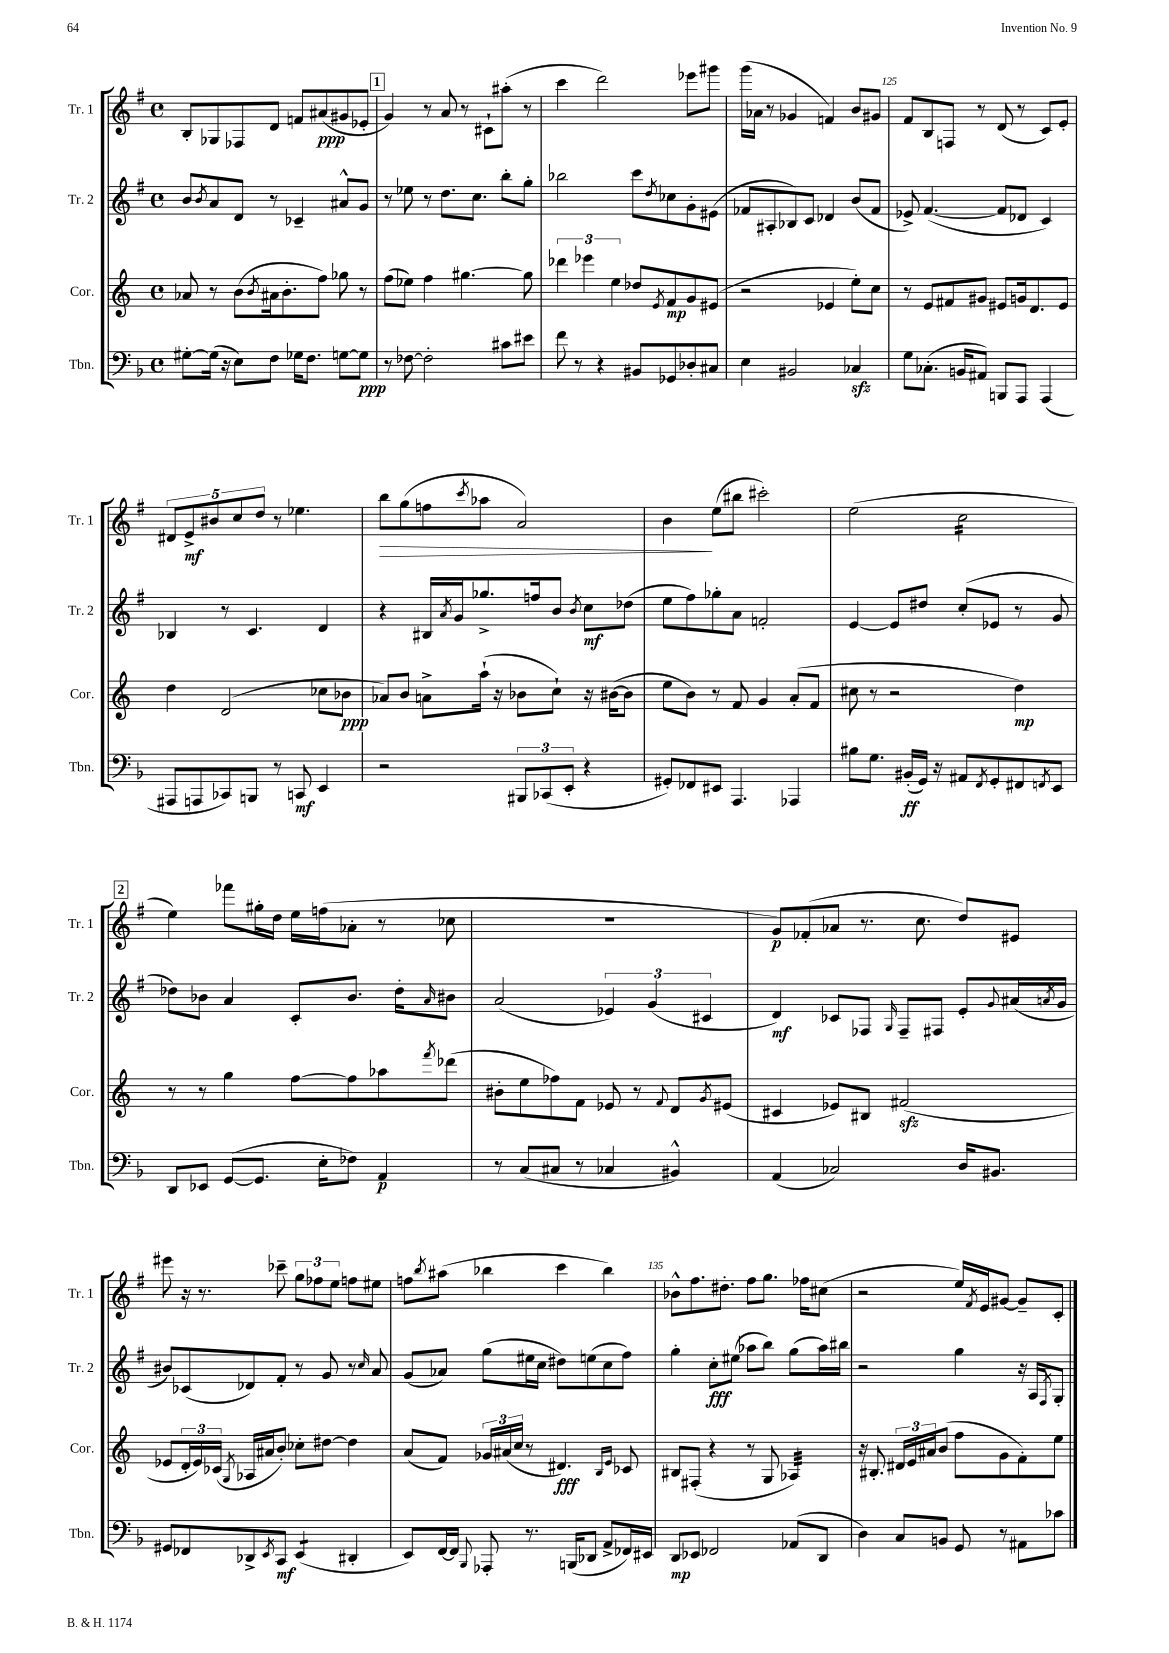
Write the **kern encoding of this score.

**kern	**kern	**kern	**kern
*staff4	*staff3	*staff2	*staff1
*clefF4	*clefG2	*clefG2	*clefG2
*k[b-]	*k[]	*k[f#]	*k[f#]
*M4/4	*M4/4	*M4/4	*M4/4
*met(c)	*met(c)	*met(c)	*met(c)
[8G#'\L	8a-/	8b/L	8B'/L
.	.	8qb/	.
(16G#\]Jk	8r	8a/	8G-/
16r	.	.	.
8E\L)	(8b\L	8d/J	8F-/
.	8qb/	.	.
8F\J	16a#\k	8r	8d/J
.	8.b'\	.	.
16G-\LK	.	4c-~/	8f/L
8.F\J	.	.	.
.	8ff\J)	.	(8a#/
[8G\L	8gg-\	8a#^^/L	8g#/
8G\]J	8r	8g/J	8e-'/J
=	=	=	=
8r	(8ff\L	8r	4g/)
[8F-\	8ee-\J)	8ee-\	.
2F-'\]	4ff\	8r	8r
.	.	8.dd\L	8a/
.	[4.gg#\	.	8r
.	.	8.cc\J	.
.	.	.	8c#`\L
8c#\L	.	8bb'\L	(8aa#'\J
8e#\J	8gg#\]	8gg'\J	8r
=	=	=	=
8f\	6ddd-\	2bb-\	4ccc\
8r	.	.	.
.	6eee-\	.	.
4r	.	.	2ddd\)
.	6ee\	.	.
8BB#/L	8dd-/L	8ccc\L	.
.	8qe/	8qdd/	.
8GG-/	8f/	8cc-\	.
8D-'/	8g/	8g'\	8eee-\L
8C#/J	(8e#/J	(8e#\J	8ggg#\J
=	=	=	=
4E\	2r	8f-/L	(16ggg\LL
.	.	.	16a-\JJ
.	.	8A#'/	8r
2BB#/	.	8B-/)	4g-/
.	.	8c/J	.
.	4e-/	4d-/	4f/)
4C-/	8ee'\L)	(8b/L	8b/L
.	8cc\J	8f-/J	8g#/J
=	=	=	=
8G\L	8r	8e-^/)	8f#/L
(8.C-'\J	8e/L	([4.f#/	8B/
.	8f#/	.	8F/J
16BB/LK	.	.	.
8AA#/J)	8g#/J	.	8r
8BBB/L	8e#/L	8f#/]L	(8d/
8AAA/J	16g/k	8d-/J	8r
.	8.d/	.	.
(4AAA/	.	4c/)	8c/L)
.	8e#/J	.	8e'/J
=	=	=	=
8AAA#/L	4dd\	4B-/	10d#/L
.	.	.	10e^/
8AAA/	.	.	.
.	.	.	10b#/
8CC-/)	(2d/	8r	.
.	.	.	10cc/
8BBB/J	.	4.c/	.
.	.	.	10dd/J
8r	.	.	8r
8CC/	.	.	4.ee-\
4EE/	8cc-\L	4d/	.
.	8b-\J	.	.
=	=	=	=
2r	8a-/L)	4r	8bb\L
.	8b/J	.	(8gg\
.	8a^\L	16B#/LL	8ff\
.	.	8qa/	.
.	.	16g/J	.
.	.	.	8qccc/
.	(16aa`\Jk	8.gg-^/	8aa-\J
.	16r	.	.
12BBB#/L	8b-\L	.	2a/)
.	.	16ff/k	.
(12CC-/	.	.	.
.	8cc`\J)	8b/J	.
12EE'/J	.	.	.
.	.	8qb/	.
4r	16r	8cc\L	.
.	([16b#\LK	.	.
.	8b#\]J	(8dd-\J	.
=	=	=	=
8GG#'/L)	8ee\L	8ee\L	4b\
8FF-/	8b\J)	8ff#\)	.
8EE#/J	8r	8gg-'\	(8ee\L
4.AAA/	8f/	8a\J	8bb#\J
.	4g/	2f'/	2ccc#'\)
4AAA-/	(8a'/L	.	.
.	8f/J	.	.
=	=	=	=
8B#\L	8cc#\	[4e/	(2ee\
8.G\J	8r	.	.
.	2r	8e/]L	.
(16BB#'/LL	.	.	.
16GG/JJ)	.	8dd#/J	.
16r	.	.	.
8AA#/L	.	(8cc'/L	2cc\
8qFF/	.	.	.
8GG'/	.	8e-/J	.
8FF#/	4dd\)	8r	.
8qFF/	.	.	.
8EE/J	.	8g/	.
=	=	=	=
8DD/L	8r	8dd-\L)	4ee\)
8EE-/J	8r	8b-\J	.
([8GG/L	4gg\	4a/	8fff-\L
8.GG/]J	.	.	16gg#'\L
.	.	.	16dd\JJ
.	[8ff\L	8c'/L	16ee\LL
16E'\LK	.	.	(16ff\J
8F-\J)	8ff\]	8.b-/J	8a-'\J
4AA/	8aa-\	.	8r
.	.	16dd-'\LK	.
.	8qfff/	16qqa/	.
.	(8ddd-\J	8b#\J	8cc-\
=	=	=	=
8r	8b#'\L	(2a/	1r
(8C/L	8ee\	.	.
8C#/J	8ff-\)	.	.
8r	8f\J	.	.
4C-/	8e-/	6e-/)	.
.	8r	.	.
.	.	(6g/	.
.	8qqf/	.	.
4BB#^^/)	8d/L	.	.
.	.	6c#/	.
.	8qg/	.	.
.	(8e#/J	.	.
=	=	=	=
(4AA/	4c#/	4d/)	8g/L)
.	.	.	(8f-'/
2C-/)	8e-/L)	8c-/L	8a-/J
.	8B#/J	8F-/J	8.r
.	.	16qqG/	.
.	(2f#/	8F-~/L	.
.	.	.	8.cc\
.	.	8F#/J	.
16D/LK	.	8e'/L	8dd/L)
8.BB#/J	.	.	.
.	.	8qqg/	.
.	.	(16a#/L	8e#/J
.	.	8qa/	.
.	.	16g/JJ	.
=	=	=	=
8GG#/L	8e-/L	8b#/L)	8eee#\
8FF-/	24d'/L	(8c-/	16r
.	24e-/)	.	.
.	.	.	8.r
.	(24c-/JJ	.	.
.	8qG/	.	.
8DD-^/	16A-/LL	8d-/)	.
.	16a#/J	.	.
8qEE/	.	.	.
8CC/J	8b'/J)	8f#'/J	8ccc-~\
(4EE/	8cc-'\L	8r	12gg\L
.	.	.	12ff-\
.	[8dd#\J	8g/	.
.	.	.	12ee\J
4DD#'/	4dd#\]	8r	8ff\L
.	.	16qqcc/	.
.	.	8a/	8ee#\J
=	=	=	=
8EE/L)	(8a/L	(8g/L	8ff\L
.	.	.	8qbb/
[16FF/L	8f/J)	8a-/J)	(8aa#\J
16FF/]JJ	.	.	.
8qqBBB-/	.	.	.
8AAA-'/	24g-/LL	(8gg\L	4bb-\
.	(24a#/	.	.
.	24cc/JJ	.	.
8.r	8r	16ee#\L	.
.	.	16cc\JJ	.
.	4.d#/)	8dd#\L)	4ccc\
(16BBB/LK	.	.	.
8DD-/J	.	(8ee\	.
8AA^/L	.	8cc\	4bb-\)
.	16qqB/LL	.	.
.	16qqe/JJ	.	.
16FF-/L)	8c-/	8ff#\J)	.
16EE#/JJ	.	.	.
=	=	=	=
8DD/L	8B#/L	4gg'\	8b-^^\L
8EE-/J	(8F#'/J	.	8.ff#\
2FF-/	4r	8cc'\L	.
.	.	.	8.dd#'\J
.	.	(8ee#\J	.
.	8r	8aa-\L	8ff#\L
.	8G/	8bb\J)	8.gg\J
(8AA-/L	4A-/)	(8gg\L	.
.	.	.	16ff-\LK
8DD/J	.	16aa-\L)	(8cc#\J
.	.	16bb#\JJ	.
=	=	=	=
4D\)	16r	2r	2r
.	8.B#'/	.	.
8C/L	24d#/LL	.	.
.	24e/	.	.
.	24a#/J	.	.
8BB/J	(8b/J	.	.
8GG/	8ff\L	4gg\	16ee/LL)
.	.	.	8qf#/
.	.	.	16e/J
8r	8g\	.	[8g#/J
8AA#\L	8f'\)	16r	8g#~/]L
.	.	16A/LK	.
.	.	8qF#/	.
8c-\J	8ee\J	8G'/J	8c'/J
==	==	==	==
*-	*-	*-	*-
